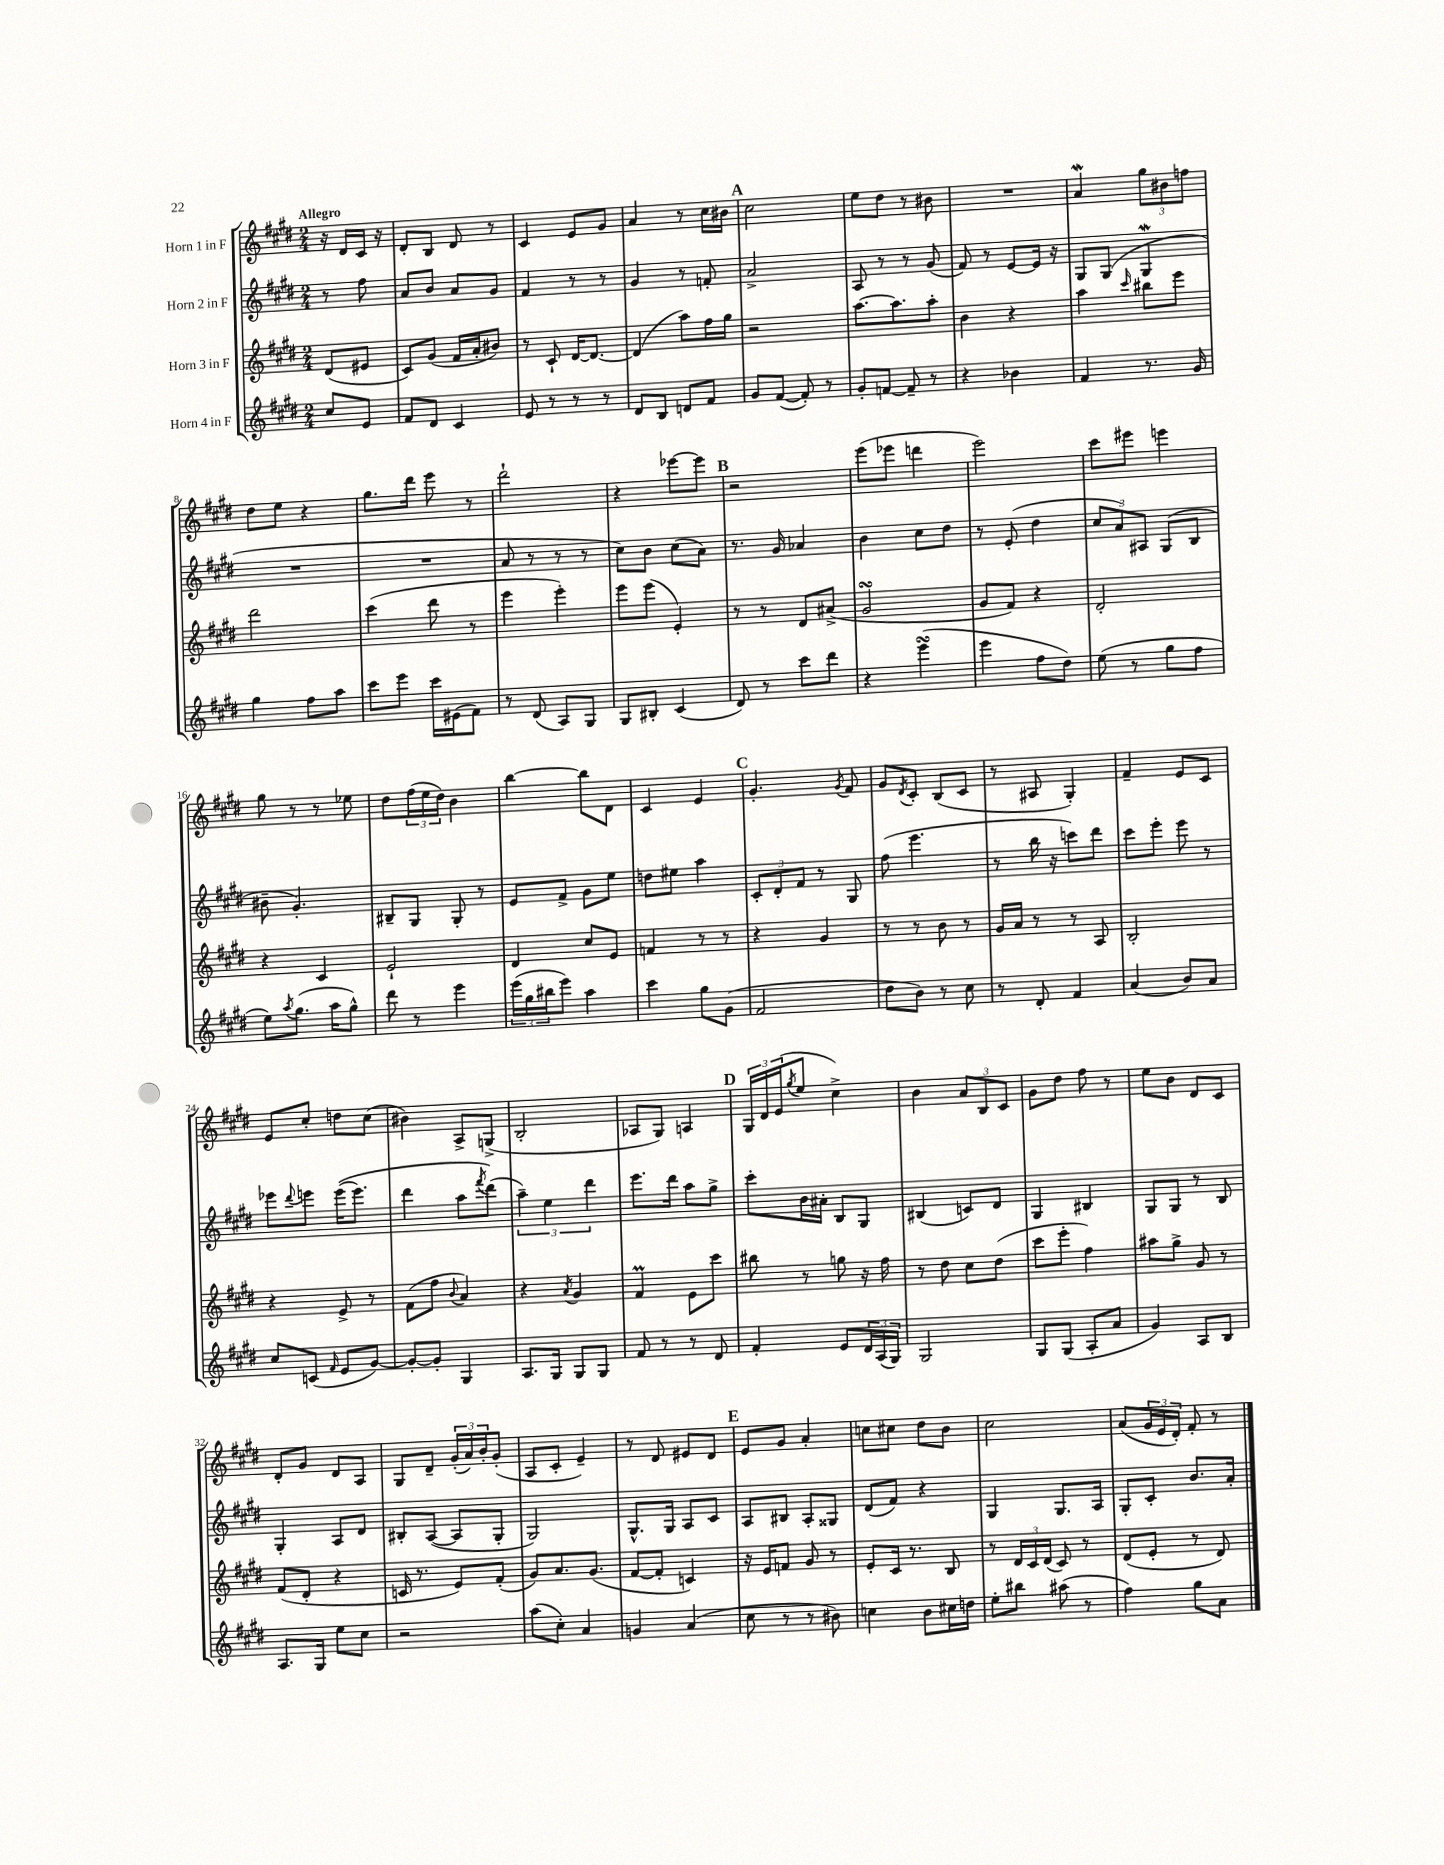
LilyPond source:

<<
\new StaffGroup <<
\new Staff = "s0" \with { instrumentName = "Horn 1 in F" } {
    \clef treble \key e \major \numericTimeSignature \time 2/4 \partial 4 \tempo "Allegro"
    r16 dis'16 cis'16 r16 |
    dis'8-. b8 dis'8 r8 |
    cis'4 e'8 gis'8 |
    a'4 r8 cis''16 bis'16 |
    \mark \markup { \bold "A" } cis''2 |
    e''8 dis''8 r8 bis'8 |
    R2 |
    a'4\mordent \tuplet 3/2 { gis''8 bis'8 f''8 } |
    dis''8 e''8 r4 |
    gis''8. dis'''16 e'''8 r8 |
    dis'''2-! |
    r4 ees'''8~ ees'''8 |
    \mark \markup { \bold "B" } r2 |
    e'''8( ees'''8 d'''4 |
    e'''2) |
    cis'''8 eis'''8 e'''4 |
    gis''8 r8 r8 ees''8 |
    dis''8 \tuplet 3/2 { fis''16( e''16 dis''16) } b'4 |
    b''4~ b''8 dis'8 |
    cis'4 e'4 |
    \mark \markup { \bold "C" } gis'4.-. \acciaccatura { gis'8 } fis'8 |
    gis'8 \acciaccatura { dis'8 } cis'8-. b8( cis'8 |
    r8 ais8 gis4-.) |
    fis'4-- e'8 cis'8 |
    e'8 cis''8-. d''8 cis''8( |
    bis'4) a8-> g8->( |
    b2-. |
    aes8 gis8) a4 |
    \mark \markup { \bold "D" } \tuplet 3/2 { gis16 dis'16 e'16( } \acciaccatura { gis''8 } e''8 cis''4->) |
    b'4 \tuplet 3/2 { a'8 b8 cis'8 } |
    gis'8 dis''8 fis''8 r8 |
    e''8 b'8 dis'8 cis'8 |
    dis'8-. gis'8 dis'8 a8 |
    gis8 dis'8-- \tuplet 3/2 { gis'16-.( a'16) b'16-. } gis'8-.( |
    a8 cis'8-. e'4--) |
    r8 dis'8 eis'8 dis'8 |
    \mark \markup { \bold "E" } e'8 gis'8 a'4-. |
    c''8 cis''8 dis''8 b'8 |
    cis''2 |
    a'8( \tuplet 3/2 { gis'16 e'16 dis'16-.) } fis'8-. r8 \bar "|." |
}
\new Staff = "s1" \with { instrumentName = "Horn 2 in F" } {
    \clef treble \key e \major \numericTimeSignature \time 2/4 \partial 4
    r8 fis''8 |
    a'8 b'8 a'8 gis'8 |
    fis'4 r8 r8 |
    gis'4 r8 f'8-. |
    \mark \markup { \bold "A" } a'2-> |
    a8 r8 r8 gis'8( |
    fis'8) r8 e'8~ e'16 r16 |
    gis8 gis8( gis4\mordent |
    R2 |
    R2 |
    a'8 r8 r8 r8 |
    cis''8) b'8 cis''8( a'8) |
    \mark \markup { \bold "B" } r8. gis'16 aes'4 |
    b'4 cis''8 dis''8 |
    r8 e'8-.( dis''4 |
    \tuplet 3/2 { cis''8 a'8) ais8 } gis8( b8 |
    bis'8-- gis'4.-.) |
    bis8-- gis8 gis8-. r8 |
    e'8 fis'8-> gis'8 e''8 |
    d''8 eis''8 a''4 |
    \mark \markup { \bold "C" } \tuplet 3/2 { cis'8-. dis'8-. fis'8 } r8 gis8 |
    fis''8( e'''4. |
    r8 b''16 r16 c'''8) dis'''8 |
    cis'''8 e'''8-. e'''8 r8 |
    ees'''8 \appoggiatura { dis'''8 } e'''8 e'''16(\( e'''8.) |
    dis'''4 a''8 \acciaccatura { fis'''8 } dis'''8(\) |
    \tuplet 3/2 { a''4--) e''4 dis'''4 } |
    e'''8. dis'''16 a''8 gis''8-> |
    \mark \markup { \bold "D" } cis'''8-. b'16 ais'16-. b8 gis8 |
    bis4( c'8) dis'8 |
    gis4 bis4 |
    gis8 gis8 r8 b8 |
    gis4-. a8 dis'8 |
    bis8-. a8~( a8 gis8-. |
    gis2) |
    gis8.-^ gis16 a8 cis'8 |
    \mark \markup { \bold "E" } a8 bis8 a8-. gisis8 |
    dis'8( fis'8) r4 |
    gis4 gis8. a16 |
    gis8-. cis'8-. b'8. a'16-. \bar "|." |
}
\new Staff = "s2" \with { instrumentName = "Horn 3 in F" } {
    \clef treble \key e \major \numericTimeSignature \time 2/4 \partial 4
    dis'8( eis'8 |
    cis'8) gis'8( fis'16 a'16-. bis'8) |
    r8 cis'8-! dis'16~ dis'8.~ |
    dis'4( a''8) fis''16 gis''16 |
    \mark \markup { \bold "A" } r2 |
    a''8.~ a''8. a''8-. |
    b'4 r4 |
    a''4 \grace { cis'''16 } bis''8 e'''8 |
    dis'''2 |
    cis'''4( dis'''8 r8 |
    e'''4 e'''4-.) |
    e'''8 e'''8( e'4-.) |
    \mark \markup { \bold "B" } r8 r8 dis'8 ais'8->( |
    gis'2\turn |
    gis'8 fis'8) r4 |
    dis'2-. |
    r4 cis'4 |
    e'2-! |
    dis'4 cis''8 e'8 |
    f'4 r8 r8 |
    \mark \markup { \bold "C" } r4 gis'4 |
    r8 r8 b'8 r8 |
    gis'16 a'16 r8 r8 a8 |
    b2-. |
    r4 e'8-> r8 |
    fis'8( fis''8 \appoggiatura { b'8 } a'4) |
    r4 \acciaccatura { a'8 } gis'4 |
    fis'4\prall e'8 cis'''8 |
    \mark \markup { \bold "D" } bis''8 r8 g''8 r16 fis''16 |
    r8 dis''8 cis''8 dis''8( |
    cis'''8 e'''8-. fis''4) |
    ais''8 gis''8-> gis'8 r8 |
    fis'8( dis'8-. r4 |
    c'16 r8. e'8) fis'8-.( |
    gis'8) a'8. gis'8.( |
    fis'8~ fis'8-. c'4) |
    \mark \markup { \bold "E" } r16 e'16 f'8 gis'8 r8 |
    e'8-. cis'16 r8. b8 |
    r8 \tuplet 3/2 { dis'16 cis'16 dis'16( } cis'8) r8 |
    dis'8( e'8-. r8 dis'8) \bar "|." |
}
\new Staff = "s3" \with { instrumentName = "Horn 4 in F" } {
    \clef treble \key e \major \numericTimeSignature \time 2/4 \partial 4
    cis''8 e'8 |
    fis'8 dis'8 cis'4 |
    e'8 r8 r8 r8 |
    dis'8 b8 d'8 fis'8 |
    \mark \markup { \bold "A" } gis'8 fis'8~( fis'8-.) r8 |
    gis'8-. f'8~ f'8-- r8 |
    r4 bes'4 |
    fis'4 r8. gis'16 |
    gis''4 fis''8 a''8 |
    cis'''8 e'''8 cis'''16 eis'16( fis'8) |
    r8 dis'8( a8) gis8 |
    gis8 bis8-. cis'4( |
    \mark \markup { \bold "B" } dis'8) r8 cis'''8 dis'''8 |
    r4 e'''4\turn( |
    e'''4 fis''8 dis''8) |
    e''8( r8 gis''8 fis''8 |
    e''8) \acciaccatura { a''8 } gis''8.( a''16 gis''8-^) |
    dis'''8 r8 e'''4 |
    \tuplet 3/2 { e'''16( gis''16 bis''16 } e'''8) a''4 |
    cis'''4 gis''8 gis'8( |
    \mark \markup { \bold "C" } fis'2 |
    dis''8 b'8) r8 cis''8 |
    r8 dis'8-. fis'4 |
    a'4( b'8) a'8 |
    cis''8 c'8( \grace { fis'16 } e'8 gis'8~) |
    gis'8~-. gis'8-. gis4 |
    a8. gis16 gis8 gis8 |
    fis'8 r8 r8 dis'8 |
    \mark \markup { \bold "D" } fis'4-. e'8 \tuplet 3/2 { dis'16 a16( gis16) } |
    gis2 |
    gis8 gis8( a8-. a'8 |
    gis'4) a8 b8 |
    a8. gis16 e''8 cis''8 |
    r2 |
    a''8( cis''8-.) a'4 |
    g'4 a'4( |
    \mark \markup { \bold "E" } cis''8 r8 r8 bis'8) |
    c''4 b'8 cis''16 d''16 |
    e''8-. bis''8 ais''8( r8 |
    fis''4) gis''8 a'8 \bar "|." |
}
>>
>>
